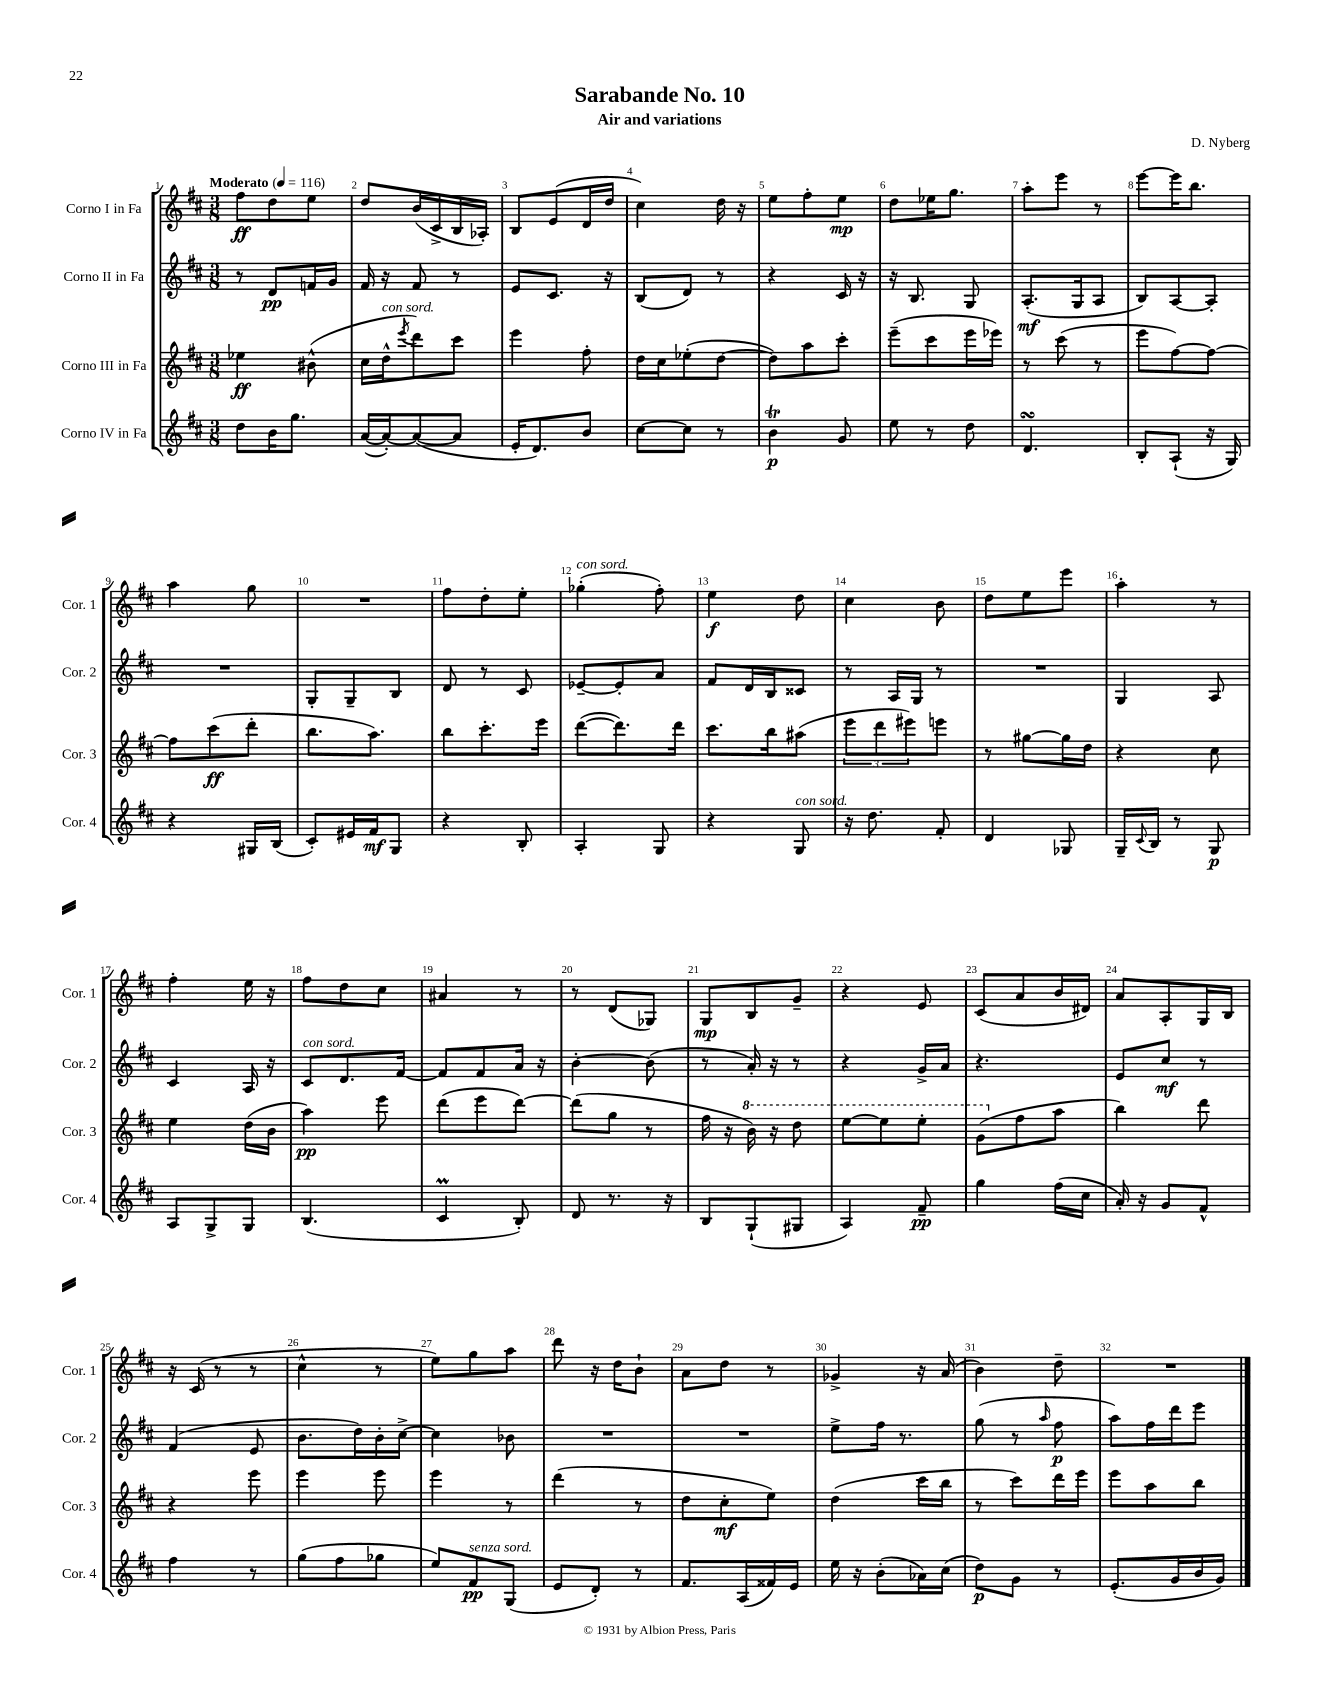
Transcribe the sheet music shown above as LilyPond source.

\header { title = "Sarabande No. 10" composer = "D. Nyberg" subtitle = "Air and variations" }
<<
\new StaffGroup <<
\new Staff = "s0" \with { instrumentName = "Corno I in Fa" shortInstrumentName = "Cor. 1" } {
    \clef treble \key d \major \numericTimeSignature \time 3/8 \tempo "Moderato" 4 = 116
    fis''8\ff d''8 e''8 |
    d''8 b'16( cis'16-> b16 aes16-.) |
    b8 e'8( d'16 d''16 |
    cis''4) d''16 r16 |
    e''8 fis''8-. e''8\mp |
    d''8 ees''16 g''8. |
    a''8-. e'''8 r8 |
    e'''8~ e'''16 b''8. |
    a''4 g''8 |
    R4. |
    fis''8 d''8-. e''8-. |
    ges''4-.^\markup { \italic "con sord." }( fis''8-.) |
    e''4\f d''8 |
    cis''4 b'8 |
    d''8 e''8 e'''8 |
    a''4-. r8 |
    fis''4-. e''16 r16 |
    fis''8 d''8 cis''8 |
    ais'4 r8 |
    r8 d'8( ges8) |
    g8\mp b8 g'8-- |
    r4 e'8 |
    cis'8( a'8 b'16 dis'16) |
    a'8 a8-. g16 b16 |
    r16 cis'16( r8 r8 |
    cis''4-^ r8 |
    e''8) g''8 a''8 |
    d'''8 r16 d''16 b'8-! |
    a'8 d''8 r8 |
    ges'4-> r16 a'16( |
    b'4) d''8-- |
    R4. \bar "|." |
}
\new Staff = "s1" \with { instrumentName = "Corno II in Fa" shortInstrumentName = "Cor. 2" } {
    \clef treble \key d \major \numericTimeSignature \time 3/8
    r8 d'8\pp f'16 g'16 |
    fis'16 r16 fis'8 r8 |
    e'8 cis'8. r16 |
    b8( d'8) r8 |
    r4 cis'16 r16 |
    r16 b8. g8 |
    a8.-.\mf( g16 a8 |
    b8) a8~ a8-. |
    R4. |
    g8-. g8-- b8 |
    d'8 r8 cis'8 |
    ees'8~-- ees'8-. a'8 |
    fis'8 d'16 b16 cisis'8 |
    r8 a16 g16 r8 |
    R4. |
    g4 a8 |
    cis'4 a16 r16 |
    cis'8^\markup { \italic "con sord." } d'8. fis'16~ |
    fis'8 fis'8 a'16 r16 |
    b'4~-. b'8( |
    r8 a'16-.) r16 r8 |
    r4 g'16-> a'16 |
    r4. |
    e'8 cis''8\mf r8 |
    fis'4( e'8 |
    b'8. d''16) b'16-. cis''16~-> |
    cis''4 bes'8 |
    R4. |
    R4. |
    e''8-> fis''16 r8. |
    g''8( r8 \grace { a''16 } fis''8\p |
    a''8) fis''16 d'''16 e'''8 \bar "|." |
}
\new Staff = "s2" \with { instrumentName = "Corno III in Fa" shortInstrumentName = "Cor. 3" } {
    \clef treble \key d \major \numericTimeSignature \time 3/8
    ees''4\ff bis'8-^( |
    cis''16 d''16-^^\markup { \italic "con sord." } \acciaccatura { e'''8 } d'''8) cis'''8 |
    e'''4 fis''8-. |
    d''16 cis''16 ees''8-.( d''8~ |
    d''8) a''8 cis'''8-. |
    e'''8--( cis'''8 e'''16 ees'''16) |
    r8 cis'''8( r8 |
    e'''8 fis''8~) fis''8~ |
    fis''8 cis'''8\ff( d'''8-. |
    b''8. a''8.) |
    b''8 cis'''8.-. e'''16 |
    d'''8~( d'''8.) d'''16 |
    cis'''8. b''16 ais''8( |
    \tuplet 3/2 { e'''8 d'''8 eis'''8) } e'''8 |
    r8 gis''8~ gis''16 d''16 |
    r4 cis''8 |
    e''4 d''16( b'16 |
    a''4\pp) e'''8 |
    d'''8( e'''8 d'''8~) |
    d'''8( g''8 r8 |
    fis''16 r16 \ottava #1 b''16) r16 d'''8 |
    e'''8~ e'''8 e'''8-. |
    g''8( \ottava #0 fis''8 a''8 |
    b''4) d'''8 |
    r4 e'''8 |
    e'''4 e'''8 |
    e'''4 r8 |
    d'''4( r8 |
    d''8 cis''8-.\mf e''8) |
    d''4( cis'''16 b''16 |
    r8 cis'''8) d'''16 e'''16 |
    e'''8 a''8 b''8 \bar "|." |
}
\new Staff = "s3" \with { instrumentName = "Corno IV in Fa" shortInstrumentName = "Cor. 4" } {
    \clef treble \key d \major \numericTimeSignature \time 3/8
    d''8 b'16 g''8. |
    a'16~( a'16~-.) a'8~( a'8 |
    e'16-. d'8.) b'8 |
    cis''8~ cis''8 r8 |
    b'4\trill\p g'8 |
    e''8 r8 d''8 |
    d'4.\turn |
    b8-. a8-!( r16 g16) |
    r4 gis16 b16( |
    cis'8-.) eis'16 fis'16\mf g8 |
    r4 b8-. |
    a4-. g8 |
    r4 g8^\markup { \italic "con sord." } |
    r16 d''8. fis'8-. |
    d'4 ges8 |
    g16-- \appoggiatura { cis'8 } b16 r8 g8\p |
    a8 g8-> g8 |
    b4.( |
    cis'4\prall b8-.) |
    d'8 r8. r16 |
    b8 g8-!( gis8 |
    a4) fis'8--\pp |
    g''4 fis''16( cis''16 |
    a'16-.) r16 g'8 fis'8-^ |
    fis''4 r8 |
    g''8( fis''8 ges''8 |
    e''8) fis'8\pp^\markup { \italic "senza sord." } g8( |
    e'8 d'8-.) r8 |
    fis'8. a16( fisis'16) e'16 |
    e''16 r16 b'8-.( aes'16) cis''16( |
    d''8\p) g'8 r8 |
    e'8.-.( g'16 b'16 g'16) \bar "|." |
}
>>
>>
\layout { \context { \Score \override BarNumber.break-visibility = ##(#f #t #t) barNumberVisibility = #all-bar-numbers-visible } }
